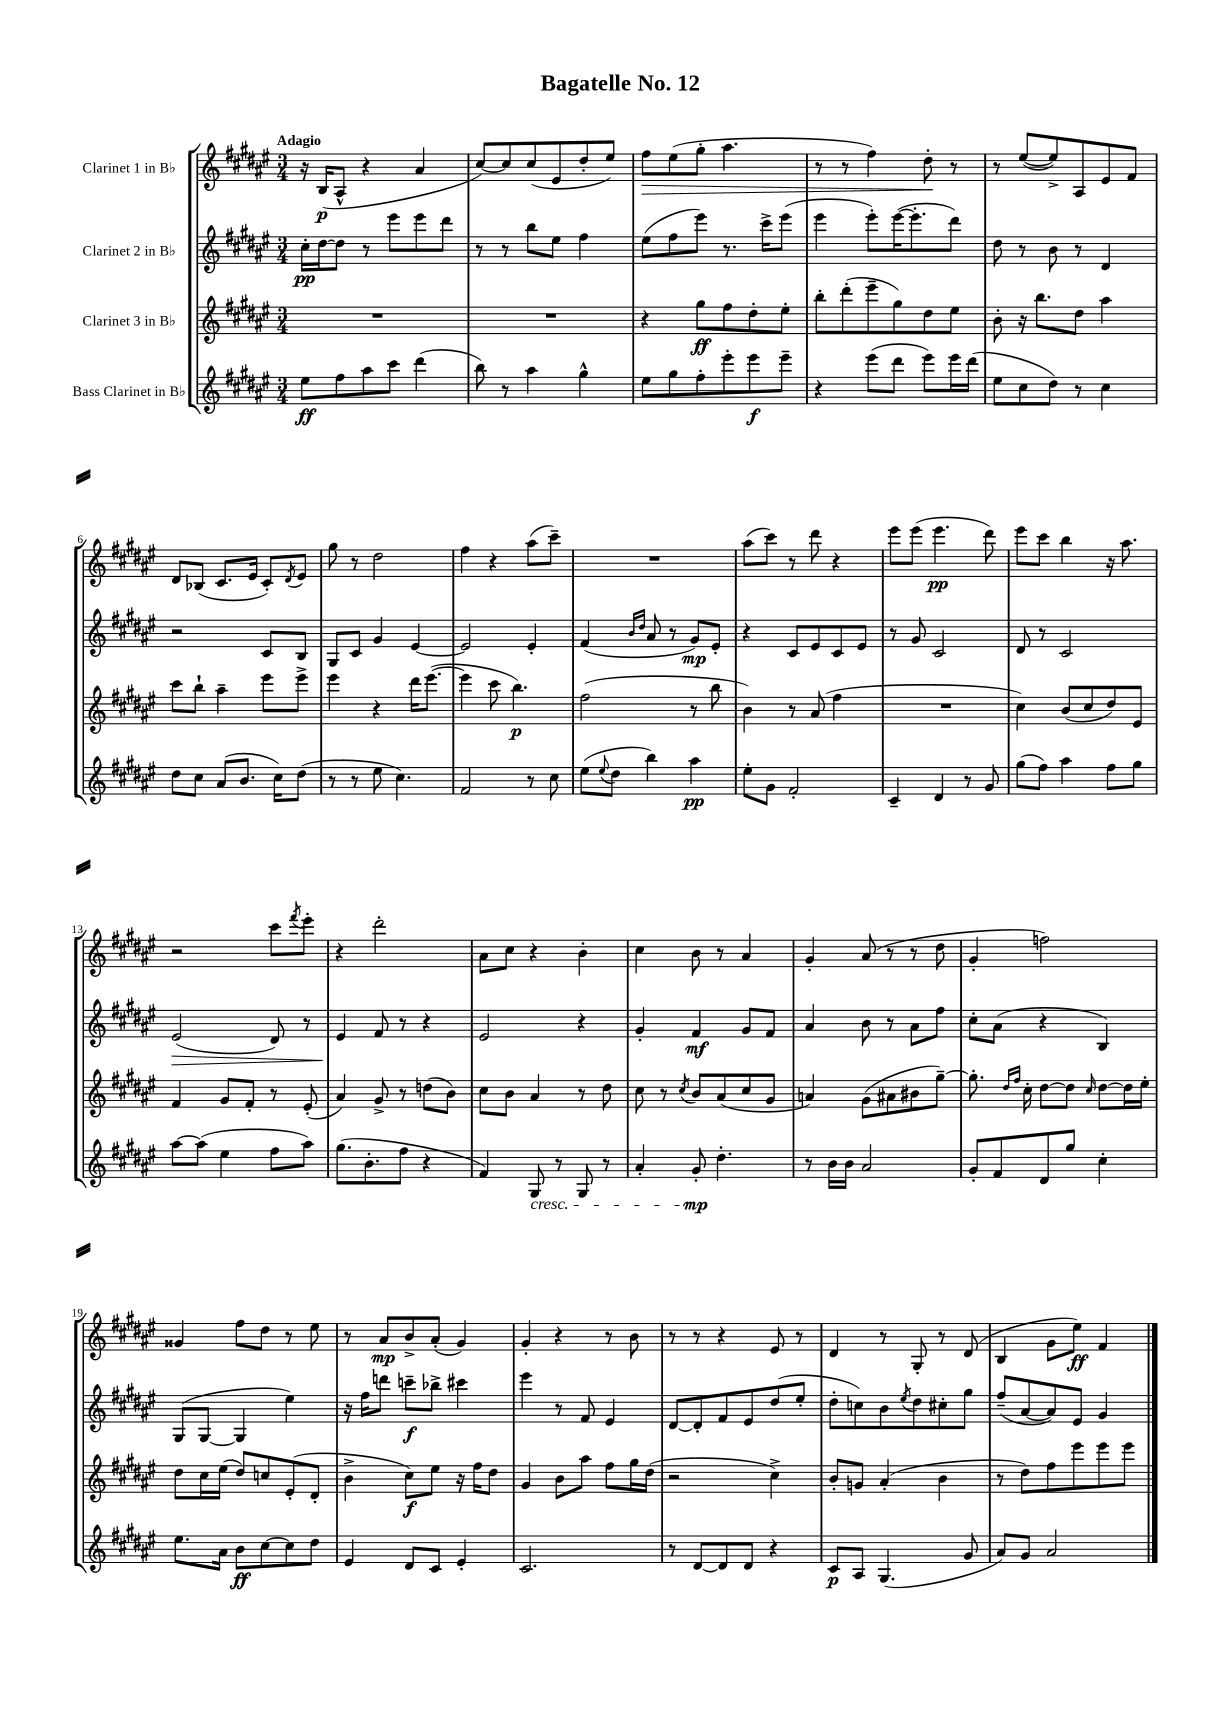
\header { title = "Bagatelle No. 12" }
<<
\new StaffGroup <<
\new Staff = "s0" \with { instrumentName = "Clarinet 1 in Bb" } {
    \clef treble \key fis \major \numericTimeSignature \time 3/4 \tempo "Adagio"
    r16 b16\p( ais8-^ r4 ais'4 |
    cis''8~) cis''8 cis''8( eis'8 dis''8-. eis''8) |
    fis''8\> eis''8( gis''8-. ais''4. |
    r8 r8 fis''4) dis''8-.\! r8 |
    r8 eis''8~( eis''8->) ais8 eis'8 fis'8 |
    dis'8 bes8( cis'8. eis'16 cis'8-.) \acciaccatura { dis'8 } eis'8 |
    gis''8 r8 dis''2 |
    fis''4 r4 ais''8( cis'''8--) |
    R2. |
    ais''8( cis'''8) r8 dis'''8 r4 |
    eis'''8 eis'''8( eis'''4.\pp dis'''8) |
    eis'''8 cis'''8 b''4 r16 ais''8. |
    r2 cis'''8 \acciaccatura { fis'''8 } eis'''8-. |
    r4 dis'''2-. |
    ais'8 cis''8 r4 b'4-. |
    cis''4 b'8 r8 ais'4 |
    gis'4-. ais'8( r8 r8 dis''8 |
    gis'4-. f''2) |
    gisis'4 fis''8 dis''8 r8 eis''8 |
    r8 ais'8\mp b'8-> ais'8-.( gis'4) |
    gis'4-. r4 r8 b'8 |
    r8 r8 r4 eis'8 r8 |
    dis'4 r8 gis8-. r8 dis'8( |
    b4 gis'8 eis''8\ff) fis'4 \bar "|." |
}
\new Staff = "s1" \with { instrumentName = "Clarinet 2 in Bb" } {
    \clef treble \key fis \major \numericTimeSignature \time 3/4
    cis''16-.\pp dis''16~ dis''8 r8 eis'''8 eis'''8 dis'''8 |
    r8 r8 b''8 eis''8 fis''4 |
    eis''8( fis''8 eis'''8) r8. cis'''16-> eis'''8( |
    eis'''4 eis'''8-.) eis'''16~( eis'''8.-. dis'''8) |
    dis''8 r8 b'8 r8 dis'4 |
    r2 cis'8 b8 |
    gis8 cis'8 gis'4 eis'4~ |
    eis'2 eis'4-. |
    fis'4( \grace { b'16 dis''16 } ais'8 r8 gis'8\mp) eis'8-. |
    r4 cis'8 eis'8 cis'8 eis'8 |
    r8 gis'8 cis'2 |
    dis'8 r8 cis'2 |
    eis'2\>( dis'8) r8 |
    eis'4\! fis'8 r8 r4 |
    eis'2 r4 |
    gis'4-. fis'4\mf gis'8 fis'8 |
    ais'4 b'8 r8 ais'8 fis''8 |
    cis''8-. ais'8( r4 b4) |
    gis8( gis8~ gis4 eis''4) |
    r16 fis''16 d'''8 c'''8--\f bes''8-> cis'''4 |
    eis'''4 r8 fis'8 eis'4 |
    dis'8~ dis'8-. fis'8 eis'8 dis''8( eis''8-. |
    dis''8-. c''8) b'8 \acciaccatura { eis''8 } dis''8 cis''8-. gis''8 |
    fis''8--( ais'8~ ais'8) eis'8 gis'4 \bar "|." |
}
\new Staff = "s2" \with { instrumentName = "Clarinet 3 in Bb" } {
    \clef treble \key fis \major \numericTimeSignature \time 3/4
    R2. |
    R2. |
    r4 gis''8\ff fis''8 dis''8-. eis''8-. |
    b''8-. dis'''8-.( eis'''8-- gis''8) dis''8 eis''8 |
    b'8-. r16 b''8. dis''8 ais''4 |
    cis'''8 b''8-! ais''4-- eis'''8 eis'''8-> |
    eis'''4 r4 dis'''16 eis'''8.~( |
    eis'''4 cis'''8 b''4.\p) |
    fis''2( r8 b''8 |
    b'4) r8 ais'8( fis''4 |
    R2. |
    cis''4) b'8( cis''8 dis''8) eis'8 |
    fis'4 gis'8 fis'8-. r8 eis'8-.( |
    ais'4) gis'8-> r8 d''8( b'8) |
    cis''8 b'8 ais'4 r8 dis''8 |
    cis''8 r8 \acciaccatura { cis''8 } b'8 ais'8( cis''8 gis'8 |
    a'4) gis'8( ais'8 bis'8 gis''8~--) |
    gis''8.-. \grace { dis''16 fis''16 } cis''16-. dis''8~ dis''8 \grace { cis''16 } dis''8~ dis''16 eis''16-. |
    dis''8 cis''16 eis''16( dis''8) c''8 eis'8-.( dis'8-. |
    b'4-> cis''8\f) eis''8 r16 fis''16 dis''8 |
    gis'4 b'8 ais''8 fis''8 gis''16 dis''16( |
    r2 cis''4->) |
    b'8-. g'8 ais'4-.( b'4 |
    r8 dis''8) fis''8 eis'''8 eis'''8 eis'''8 \bar "|." |
}
\new Staff = "s3" \with { instrumentName = "Bass Clarinet in Bb" } {
    \clef treble \key fis \major \numericTimeSignature \time 3/4
    eis''8\ff fis''8 ais''8 cis'''8 dis'''4( |
    b''8) r8 ais''4 gis''4-^ |
    eis''8 gis''8 fis''8-. eis'''8-. eis'''8\f eis'''8-- |
    r4 eis'''8( dis'''8 eis'''8) eis'''16 dis'''16( |
    eis''8 cis''8 dis''8) r8 cis''4 |
    dis''8 cis''8 ais'8( b'8. cis''16) dis''8( |
    r8 r8 eis''8 cis''4.) |
    fis'2 r8 cis''8 |
    eis''8( \appoggiatura { eis''8 } dis''8 b''4) ais''4\pp |
    eis''8-. gis'8 fis'2-. |
    cis'4-- dis'4 r8 gis'8 |
    gis''8( fis''8) ais''4 fis''8 gis''8 |
    ais''8~ ais''8( eis''4 fis''8 ais''8) |
    gis''8.( b'8.-. fis''8 r4 |
    fis'4) gis8\cresc r8 gis8 r8 |
    ais'4-. gis'8-.\mp\! dis''4.-. |
    r8 b'16 b'16 ais'2 |
    gis'8-. fis'8 dis'8 gis''8 cis''4-. |
    eis''8. ais'16 b'8\ff cis''8~ cis''8 dis''8 |
    eis'4 dis'8 cis'8 eis'4-. |
    cis'2. |
    r8 dis'8~ dis'8 dis'8 r4 |
    cis'8\p ais8 gis4.( gis'8 |
    ais'8) gis'8 ais'2 \bar "|." |
}
>>
>>
